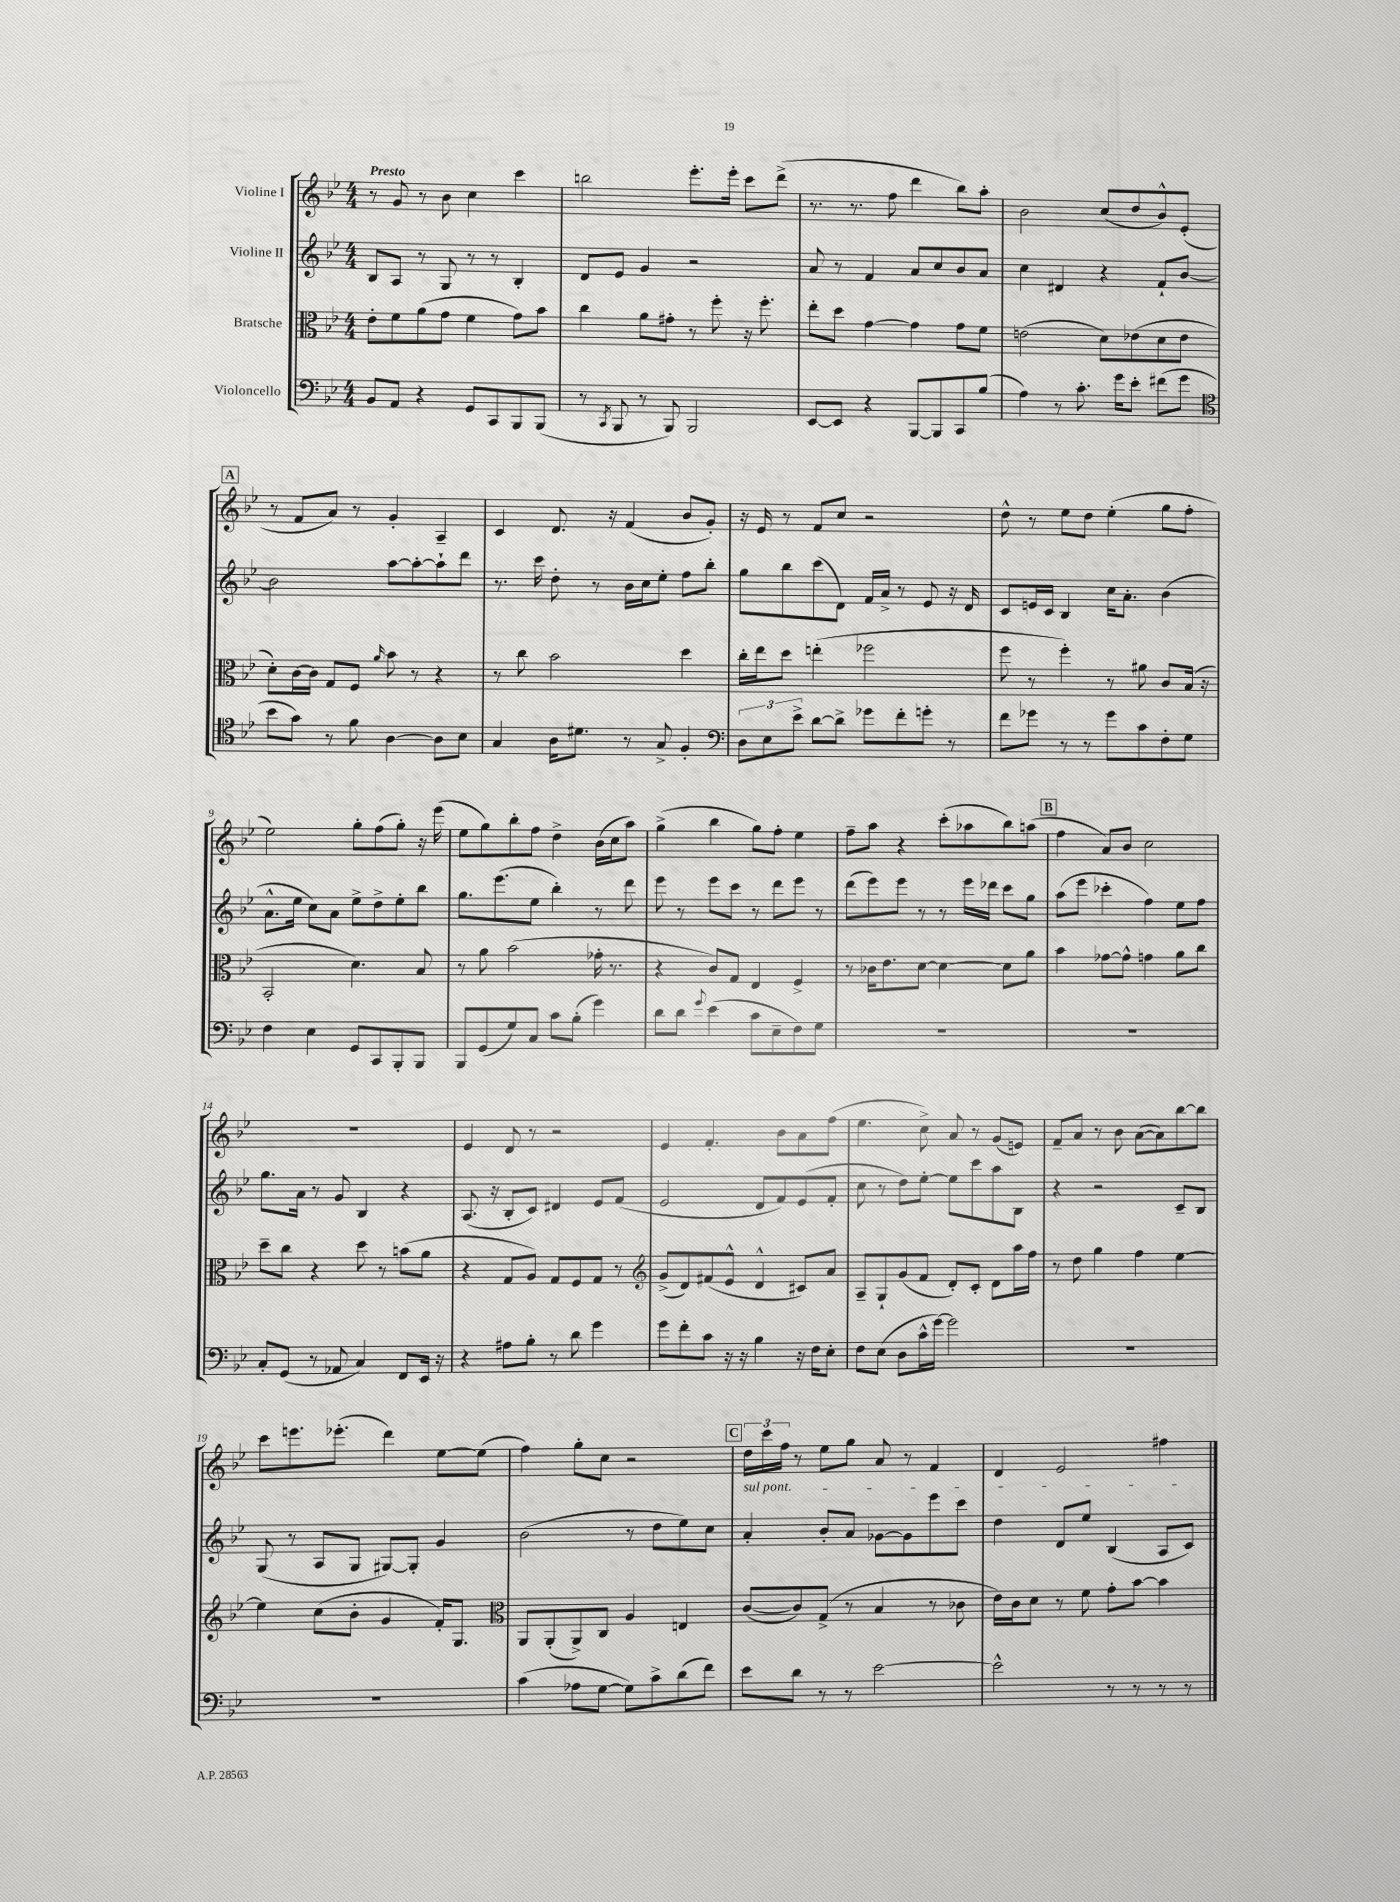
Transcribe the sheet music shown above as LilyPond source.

<<
\new StaffGroup <<
\new Staff = "s0" \with { instrumentName = "Violine I" } {
    \clef treble \key bes \major \numericTimeSignature \time 4/4 \tempo "Presto"
    r8 g'8 r8 bes'8 c''4 c'''4 |
    b''2 ees'''8.-. ees'''16-. c'''8 d'''8->( |
    r8. r8. f''8 d'''4 bes''8) a''8-. |
    bes'2 c''8( d''8 bes'8-^) ees'8-.( |
    \mark \markup { \box "A" } r8 f'8 a'8) r8 g'4-. a4-- |
    c'4 d'8. r16 f'4( bes'8 g'8-.) |
    r16 ees'16 r8 f'8 c''8 r2 |
    d''8-^ r8 ees''8 d''8 ees''4-.( g''8 f''8-. |
    ees''2) g''8-. f''8( g''8-.) r16 ees'''16( |
    ees''8 g''8) bes''8-. f''8 d''4-> bes'16( c''16 a''8) |
    g''4->( bes''4 g''8) f''8-. ees''4 |
    f''8-- a''8 r4 c'''8-.( aes''8 bes''8) a''8( |
    \mark \markup { \box "B" } f''4 a'8) bes'8 c''2 |
    R1 |
    ees'4 d'8 r8 r2 |
    ees'4 f'4.-. bes'8 a'8 f''8( |
    ees''4. c''8->) a'8 r8 g'8( e'8) |
    f'8-- a'8 r8 bes'8 a'8~( a'8) bes''8~ bes''8 |
    c'''8 e'''8. ees'''8.-.( d'''4) ees''8~ ees''8( |
    f''4) g''8-. c''8 r2 |
    \mark \markup { \box "C" } \tuplet 3/2 { d''16 c'''16 f''16 } r8 ees''8 g''8 a'8 r8 f'4 |
    d'4 ees'2 fis''4 \bar "|." |
}
\new Staff = "s1" \with { instrumentName = "Violine II" } {
    \clef treble \key bes \major \numericTimeSignature \time 4/4
    bes8 a8 r8 g8 r8 r8 bes4-. |
    d'8 ees'8 g'4 r2 |
    a'8 r8 f'4 a'8 c''8 bes'8 a'8 |
    c''4 dis'4 r4 f'8-! bes'8~ |
    \mark \markup { \box "A" } bes'2 a''8~ a''8~-. a''8-! d'''8 |
    r8. c'''16 d''8-. r8 bes'16 c''16 ees''8-. f''8 bes''8-. |
    g''8 bes''8 c'''8( d'8) f'16 a'16-> r8 ees'8 r16 d'16 |
    c'8 e'16 c'16 bes4 c''16 a'8.-. bes'4( |
    a'8.-^ ees''16 c''8) a'8 ees''8-> d''8-> ees''8-. bes''8 |
    g''8. ees'''8.( ees''8 bes''4-.) r8 d'''8 |
    ees'''8 r8 ees'''8 c'''8 r8 d'''8 ees'''8 r8 |
    d'''8( ees'''8) ees'''8 r8 r8 ees'''16 des'''16 c'''8 g''8 |
    \mark \markup { \box "B" } a''8( ees'''8 ces'''4-. f''4) ees''8 f''8 |
    g''8. a'16 r8 g'8 bes4 r4 |
    a8.( r16 bes8-. c'8) dis'4 ees'8 f'8( |
    ees'2 d'8 f'8) ees'8( f'8-. |
    c''8 r8 d''8) ees''8~-. ees''8 c'''8 a''8 bes8 |
    r4 r2 c'8-- bes8 |
    g8( r8 a8 g8 gis8~) gis8-. g'4 |
    bes'2( r8 d''8 ees''8) c''8 |
    \mark \markup { \box "C" } \once \override TextSpanner.bound-details.left.text = \markup { \italic "sul pont." } a'4-.\startTextSpan bes'8-. a'8 ges'8~ ges'8 ees'''8 c'''8 |
    d''4 d'8 ees''8 bes4( a8 c'8\stopTextSpan) \bar "|." |
}
\new Staff = "s2" \with { instrumentName = "Bratsche" } {
    \clef alto \key bes \major \numericTimeSignature \time 4/4
    ees'8-. f'8 a'8( g'8 f'4 g'8) bes'8 |
    c''4 a'8 gis'8-. r8 f''8-. r16 f''8.-. |
    ees''8-. d''8 g'4~ g'4 g'8 f'8 |
    e'2( d'8) ees'8( d'8 ees'8 |
    \mark \markup { \box "A" } d'8-.) c'16~ c'16 g8 f8 \grace { a'16 } bes'8 r8 r4 |
    r8 c''8 bes'2 d''4 |
    c''16-. ees''16 d''8 e''4-.( fes''2 |
    f''8 r8 f''4-.) r8 ais'8 c'8 bes16( r16 |
    bes,2-. d'4.) bes8 |
    r8 a'8 bes'2( ges'16-. r8. |
    r4 c'8) g8 ees4 f4-> |
    r8 ces'16 ees'8. d'8~ d'4~ d'8 a'8 |
    \mark \markup { \box "B" } bes'4 ges'8~ ges'8-^ g'4 a'8 c''8 |
    d''8-- c''8 r4 d''8 r8 b'8( a'8 |
    r4 g8 a8) g8 f8 g8 r8 |
    \clef treble g'8->( d'8) fis'8( ees'8-^ d'4-^ cis'8) a'8 |
    a8-- g8-! g'8( f'8 d'8-.) c'8-. d'8 a''16 f''16 |
    r8 d''8 g''4 f''4 ees''4~ |
    ees''4 c''8( bes'8-. g'4 f'16-.) g8. |
    \clef alto a,8 a,8-.( a,8->) c8 a4 e4 |
    \mark \markup { \box "C" } c'8~( c'8) g8->( r8 bes4 r8 ces'8 |
    ees'16) c'16 d'8 r8 f'8 g'8-. bes'8~ bes'4 \bar "|." |
}
\new Staff = "s3" \with { instrumentName = "Violoncello" } {
    \clef bass \key bes \major \numericTimeSignature \time 4/4
    bes,8 a,8 r4 g,8 c,8 bes,,8 bes,,8( |
    r8 \acciaccatura { c,8 } bes,,8 r8 bes,,8) bes,,2 |
    ees,8~ ees,8 r4 bes,,8~ bes,,8 c,8 bes8( |
    a4) r8 c'8.-. g'16 ees'8-. fis'8( g'8 |
    \mark \markup { \box "A" } \clef tenor bes'8 g'8) r8 f'8 a4~ a8 bes8 |
    g4 a16 dis'8. r8 g8-> f4-. |
    \clef bass \tuplet 3/2 { d8 ees8 ees'8-> } d'8~ d'8-> ges'8 f'8-. g'8-. r8 |
    f'8 ges'8 r8 r8 ges'8 c'8 f8-. g8 |
    f4 ees4 g,8 c,8 bes,,8-. bes,,8 |
    bes,,8 g,8( g8) c8 c'8 bes8-.( g'4) |
    d'8 d'8 \appoggiatura { g'8 } ees'4( c'8 ees8-- f8) g8 |
    R1 |
    \mark \markup { \box "B" } R1 |
    c8-. g,8( r8 aes,8 c4) f,8 ees,16 r16 |
    r4 ais8 bes8-. r8 d'8 g'4 |
    g'8 f'8-. c'8 r16 r16 bes4 r16 f16 ees8-. |
    f8 ees8( d8 c'16-^ g'16~) g'2 |
    R1 |
    r1 |
    c'4( aes8 g8~ g8) c'8-> d'8( f'8) |
    \mark \markup { \box "C" } ees'8 d'8 r8 r8 ees'2~ |
    ees'2-^ r8 r8 r8 r8 \bar "|." |
}
>>
>>
